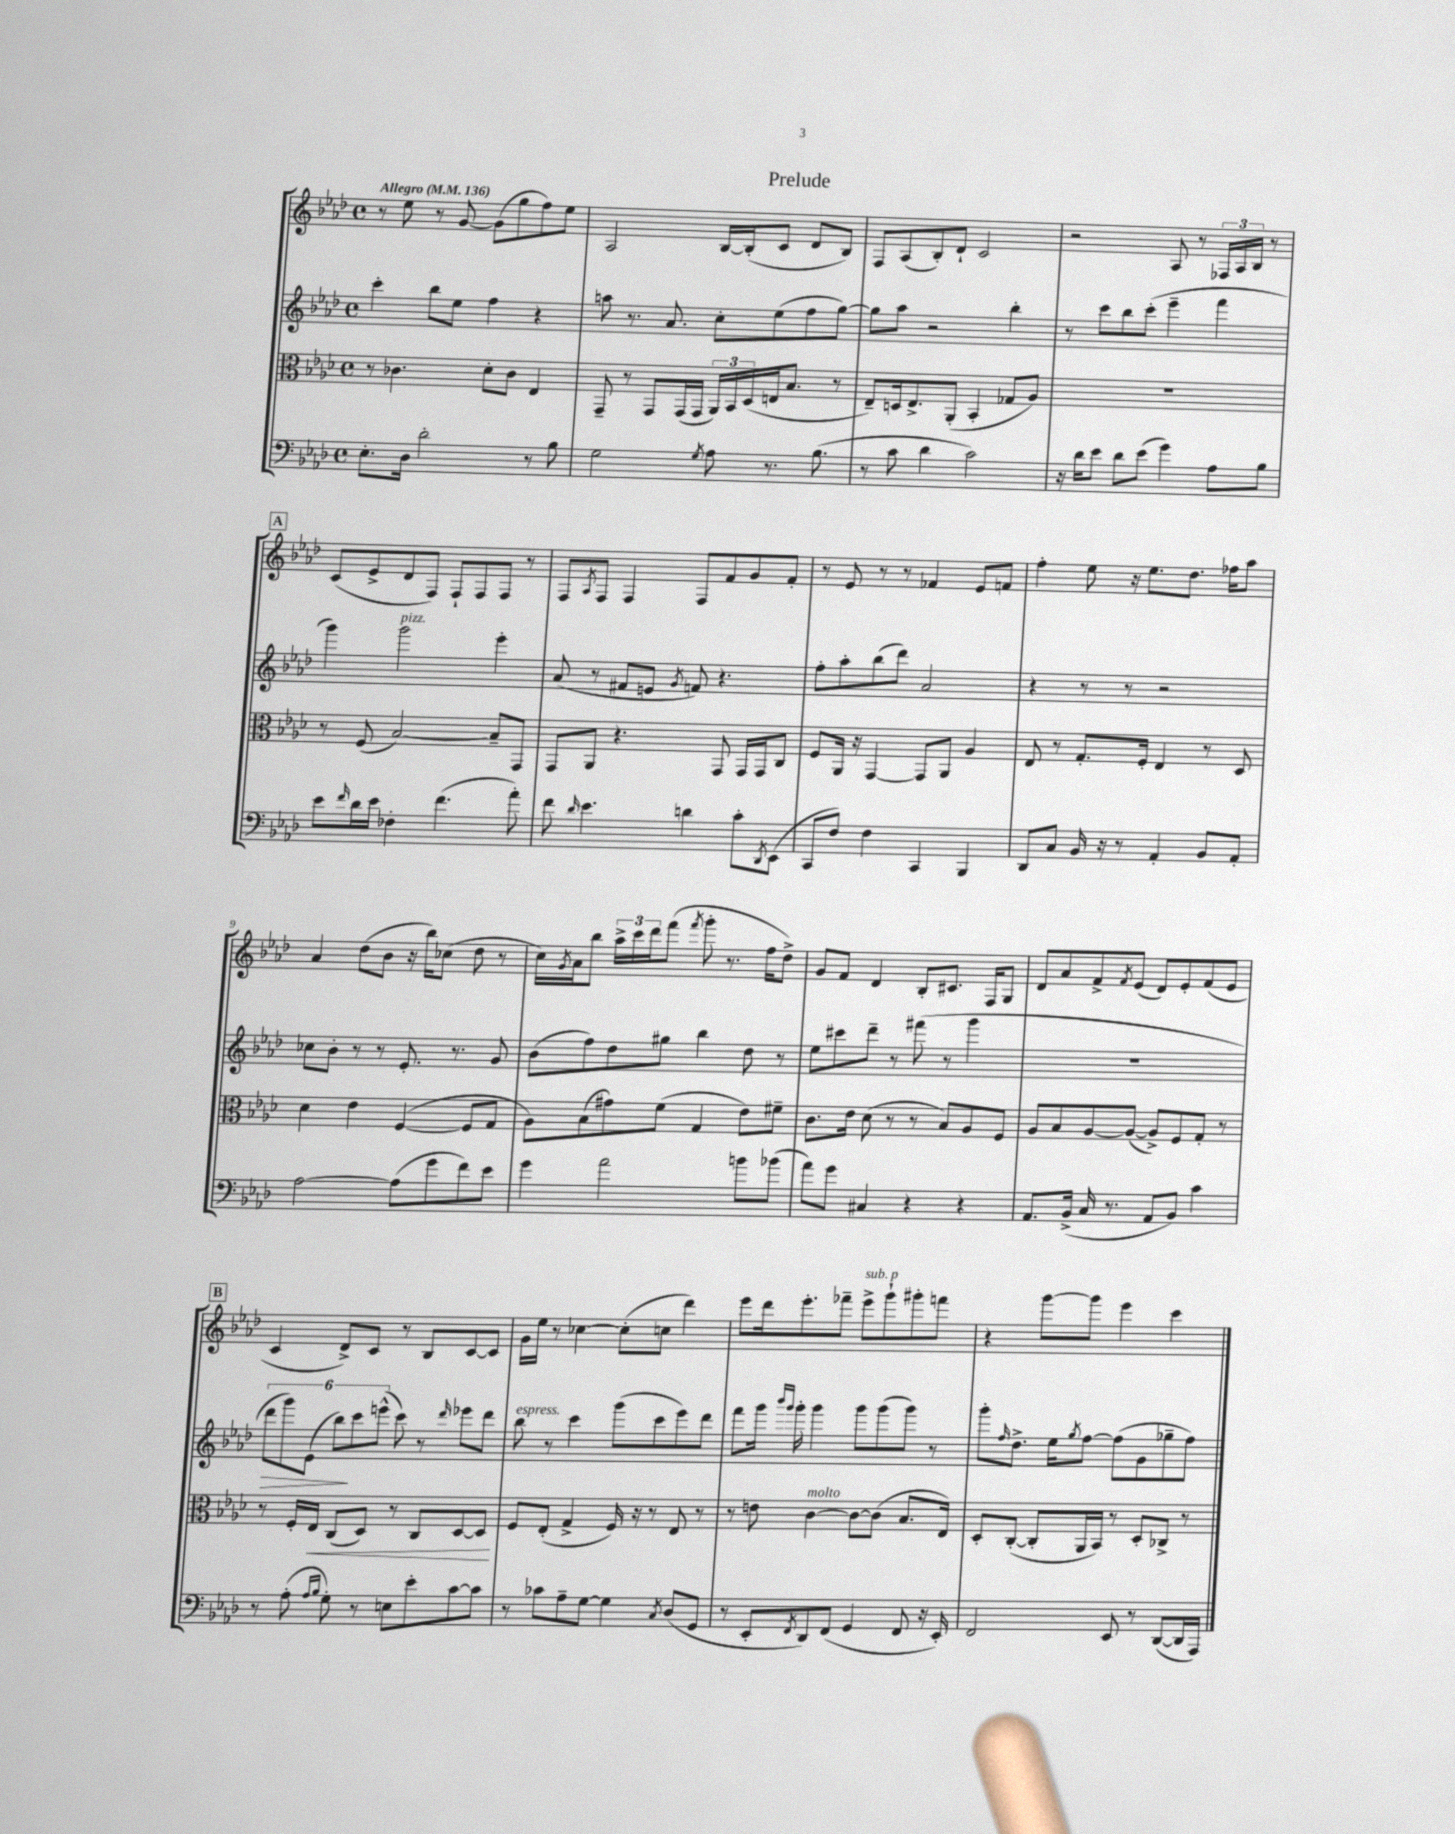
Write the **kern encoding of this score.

**kern	**kern	**dynam	**kern	**dynam	**kern
*part4	*part3	*part3	*part2	*part2	*part1
*staff4	*staff3	*staff3	*staff2	*staff2	*staff1
*clefF4	*clefC3	*	*clefG2	*	*clefG2
*k[b-e-a-d-]	*k[b-e-a-d-]	*	*k[b-e-a-d-]	*	*k[b-e-a-d-]
*M4/4	*M4/4	*	*M4/4	*	*M4/4
*met(c)	*met(c)	*	*met(c)	*	*met(c)
*MM136	*MM136	*	*MM136	*	*MM136
=1	=1	=1	=1	=1	=1
!	!	!	!	!	!LO:TX:a:B:t=Allegro
8.E-'\L	8r	.	4ccc'\	.	8r
.	4.c-X\	.	.	.	8ee-\
16D-\Jk	.	.	.	.	.
2d-'\	.	.	8bb-\L	.	8r
.	.	.	8ee-\J	.	[8g/
.	8d-'\L	.	4ff\	.	(8g\L]
.	8c-\J	.	.	.	8gg\
8r	4E-/	.	4r	.	8ff\)
8B-\	.	.	.	.	8ee-\J
=2	=2	=2	=2	=2	=2
2G\	8GG~/	.	8aan\	.	2A-/
.	8r	.	8.r	.	.
.	8GG/L	.	.	.	.
.	.	.	8.a-/	.	.
.	(16GG/L	.	.	.	.
.	16GG/JJ	.	.	.	.
8qG/	.	.	.	.	.
8A-\	24AA-/LL)	.	8cc'\L	.	[16B-/LL
.	24BB-/	.	.	.	.
.	.	.	.	.	(16B-'/J]
.	(24D-/	.	.	.	.
8.r	16En/J	.	(8ee-\	.	8c/J
.	8.B-/J	.	.	.	.
.	.	.	8ff\	.	8d-/L
(8.B-\	.	.	.	.	.
.	8r	.	[8gg\J)	.	8B-/J)
=3	=3	=3	=3	=3	=3
8r	8E-~/L)	.	8gg\L]	.	8F/L
8c\	16Dn/k	.	8aa-\J	.	(8A-/
.	8.E-^/	.	.	.	.
4d-\	.	.	2r	.	8B-'/)
.	(8AA-'/J	.	.	.	8d-`/J
2c\)	4BB-'/	.	.	.	2c/
.	8G-X/L	.	4bb-'\	.	.
.	8A-/J)	.	.	.	.
=4	=4	=4	=4	=4	=4
16r	1r	.	8r	.	2r
16d-\KL	.	.	.	.	.
8e-\J	.	.	8ccc\L	.	.
8d-\L	.	.	8bb-\	.	.
(8e-\J	.	.	(8ccc'\J	.	.
4g\)	.	.	4eee-~\	.	8A-/
.	.	.	.	.	8r
8A-\L	.	.	4fff\	.	24F-X/LL
.	.	.	.	.	24A-/
.	.	.	.	.	24B-/JJ
8B-\J	.	.	.	.	8r
!!LO:LB:g=z
!!LO:REH:place=s1:t=A
=5	=5	=5	=5	=5	=5
8e-\L	8r	.	4ggg\)	.	(8c/L
16qqf/	.	.	.	.	.
16d-\L	(8F/	.	.	.	8e-^/
16e-\JJ	.	.	.	.	.
!	!	!	!LO:TX:a:i:t=pizz.	!	!
4F-X'\	[2B-/)	.	2ggg\	.	8d-/
.	.	.	.	.	8F/J)
(4.f\	.	.	.	.	8F`/L
.	.	.	.	.	8F/
.	8B-~/L]	.	4eee-'\	.	8F/J
8a-'\)	8GG/J	.	.	.	8r
=6	=6	=6	=6	=6	=6
8f\	8GG/L	.	(8a-/	.	8F/L
16qqd-/	.	.	.	.	8qA-/
4.e-\	8AA-/J	.	8r	.	8F/J
.	4.r	.	8f#X/L	.	4F/
.	.	.	8en/J	.	.
.	.	.	8qg/	.	.
4dn\	.	.	8fn/)	.	8F/L
.	8GG/	.	4.r	.	8f/
8c'\L	16GG/LL	.	.	.	8g/
.	16GG/J	.	.	.	.
8qDD-/	.	.	.	.	.
(8EE-\J	8C/J	.	.	.	8f'/J
=7	=7	=7	=7	=7	=7
8CC/L	8F/L	.	8ff'\L	.	8r
8F/J)	16AA-/Jk	.	8aa-'\	.	8e-/
.	16r	.	.	.	.
4F\	[4GG/	.	(8bb-\	.	8r
.	.	.	8ddd-\J)	.	8r
4CC/	8GG/L]	.	2a-/	.	4f-X/
.	8AA-/J	.	.	.	.
4BBB-/	4A-/	.	.	.	8e-/L
.	.	.	.	.	8fn/J
=8	=8	=8	=8	=8	=8
8DD-/L	8E-/	.	4r	.	4ff'\
8C/J	8r	.	.	.	.
16BB-/	8.G'/L	.	8r	.	8ee-\
16r	.	.	.	.	.
8r	.	.	8r	.	16r
.	16F'/Jk	.	.	.	8.ee-\L
4AA-'/	4E-/	.	2r	.	.
.	.	.	.	.	8.dd-\J
8BB-/L	8r	.	.	.	.
.	.	.	.	.	16ff-X\KL
8AA-'/J	8D-/	.	.	.	8aa-\J
!!LO:LB:g=z
=9	=9	=9	=9	=9	=9
[2A-\	4d-\	.	8cc-X\L	.	4a-/
.	.	.	8b-'\J	.	.
.	4e-\	.	8r	.	(8dd-\L
.	.	.	8r	.	8b-\J
(8A-\L]	([4F/	.	8.e-'/	.	16r
.	.	.	.	.	16bb-\KL)
8g\	.	.	.	.	(8cc-X\J
.	.	.	8.r	.	.
8f\)	8F/L]	.	.	.	8dd-\
8e-\J	8G/J	.	8g/	.	8r
=10	=10	=10	=10	=10	=10
4g\	8A-\L)	.	(8b-\L	.	16cc\LL)
.	.	.	.	.	8qg/
.	.	.	.	.	16a-\J
.	(8B-\	.	8ff\)	.	8bb-\J
2a-\	8g#X\)	.	8dd-\	.	24aa-^\LL
.	.	.	.	.	24ccc\
.	.	.	.	.	24ddd-\J
.	(8f\J	.	8gg#X\J	.	(8fff\J
.	.	.	.	.	8qfff/
.	4G/	.	4bb-\	.	8ggg'\
.	.	.	.	.	8.r
8bn\L	8e-\L)	.	8dd-\	.	.
.	.	.	.	.	16ff\KL
(8b-X\J	8f#X~\J	.	8r	.	8dd-^\J)
=11	=11	=11	=11	=11	=11
8a-\L)	8.c\L	.	8ee-\L	.	8g/L
8g\J	.	.	8ccc#X\	.	8f/J
.	16e-\Jk	.	.	.	.
4C#X/	(8d-\	.	8ddd-~\J	.	4d-/
.	8r	.	8r	.	.
4r	8r	.	(8fff#X\	.	8B-'/L
.	8B-/L)	.	8r	.	8.c#X/J
4r	8A-/	.	4ggg\	.	.
.	.	.	.	.	16F/KL
.	8F/J	.	.	.	8G/J
=12	=12	=12	=12	=12	=12
8.AA-/L	8A-/L	.	1r	.	8d-/L
.	8B-/	.	.	.	8a-/
(16BB-^/Jk	.	.	.	.	.
16C/	[8A-/	.	.	.	8f^/
8.r	.	.	.	.	.
.	.	.	.	.	8qf/
.	(8A-/J_	.	.	.	(8e-/J
8AA-/L	8A-^/L])	.	.	.	8d-/L)
8BB-/J)	8F/	.	.	.	8e-'/
4c\	8G'/J	.	.	.	(8f/
.	8r	.	.	.	8e-/J
!!LO:LB:g=z
!!LO:REH:place=s1:t=B
=13	=13	=13	=13	=13	=13
!	!	!	!	!LO:HP:b	!
8r	8r	.	12ddd-\L	>	4c/
.	.	.	12ggg\)	.	.
(8A-'\	16F'/LL	.	.	.	.
.	.	.	(12e-\J	.	.
!	!	!LO:HP:b	!	!	!
.	16E-/JJ	<	.	.	.
16qqA-/LL	.	.	.	.	.
16qqB-/JJ	.	.	.	.	.
8G'\)	(8C/L	.	12bb-\L)	.	8d-^/L)
.	.	.	12ccc\	]	.
8r	8D-/J)	.	.	.	8c/J
.	.	.	(12eeen^^\J	.	.
8En\L	8r	.	8ccc\)	.	8r
8e-'\	8C/L	.	8r	.	8B-/L
.	.	.	16qqddd-/	.	.
[8c\	[8D-/	.	8eee-X\L	.	[8c/
8c\J]	8D-/J]	.	8ddd-\J	.	8c/J]
.	.	[	.	.	.
=14	=14	=14	=14	=14	=14
!	!	!	!LO:TX:a:i:t=espress.	!	!
8r	8F/L	.	8bb-\	.	16g\LL
.	.	.	.	.	16ee-\JJ
8c-X\L	(8E-'/J	.	8r	.	8r
8A-~\	4G^/	.	4ccc\	.	[4cc-X\
[8G\J	.	.	.	.	.
4G\]	16F/)	.	(8ggg\L	.	(8cc-'\L]
.	16r	.	.	.	.
.	8r	.	8ccc\	.	8ccn\J
8qC/	.	.	.	.	.
(8D-/L	8E-/	.	8eee-\)	.	4ddd-\)
8GG/J	8r	.	8ddd-\J	.	.
=15	=15	=15	=15	=15	=15
8r	8r	.	8fff\L	.	8eee-\L
8EE-'/L	8en\	.	16ggg\Jk	.	16ddd-\k
.	.	.	16qqbbb-/LL	.	.
.	.	.	16qqggg/JJ	.	.
.	.	.	16ggg'\	.	8.eee-'\
8qFF/	.	.	.	.	.
!	!LO:TX:a:i:t=molto	!	!	!	!
8DD-/)	[4c\	.	4ggg\	.	.
(8FF/J	.	.	.	.	8fff-X~\J
!	!	!	!	!	!LO:TX:a:i:t=sub. p
4GG/	8c\L_	.	8ggg\L	.	8eee-^\L
.	(8c\J]	.	(8ggg\	.	8ggg`\
8FF/	8.B-/L	.	8ggg\J)	.	8ggg#X'\
16r	.	.	8r	.	8fffn\J
16EE-'/)	16E-/Jk)	.	.	.	.
=16	=16	=16	=16	=16	=16
2FF/	8D-'/L	.	8ggg'\L	.	4r
.	.	.	16qqff/	.	.
.	([8C'/J	.	8.dd-^\J	.	.
.	8C'/L]	.	.	.	[8ggg\L
.	.	.	16ee-\KL	.	.
.	.	.	8qgg/	.	.
.	16AA-/L	.	[8ff\J	.	8ggg\J]
.	16BB-/JJ)	.	.	.	.
8EE-/	8r	.	(8ff\L]	.	4eee-\
8r	8D-'/L	.	8g\	.	.
([8DD-/L	8C-X^/J	.	8gg-X~\	.	4ccc\
16DD-/L]	8r	.	8ff\J)	.	.
16AAA-/JJ)	.	.	.	.	.
==	==	==	==	==	==
*-	*-	*-	*-	*-	*-
